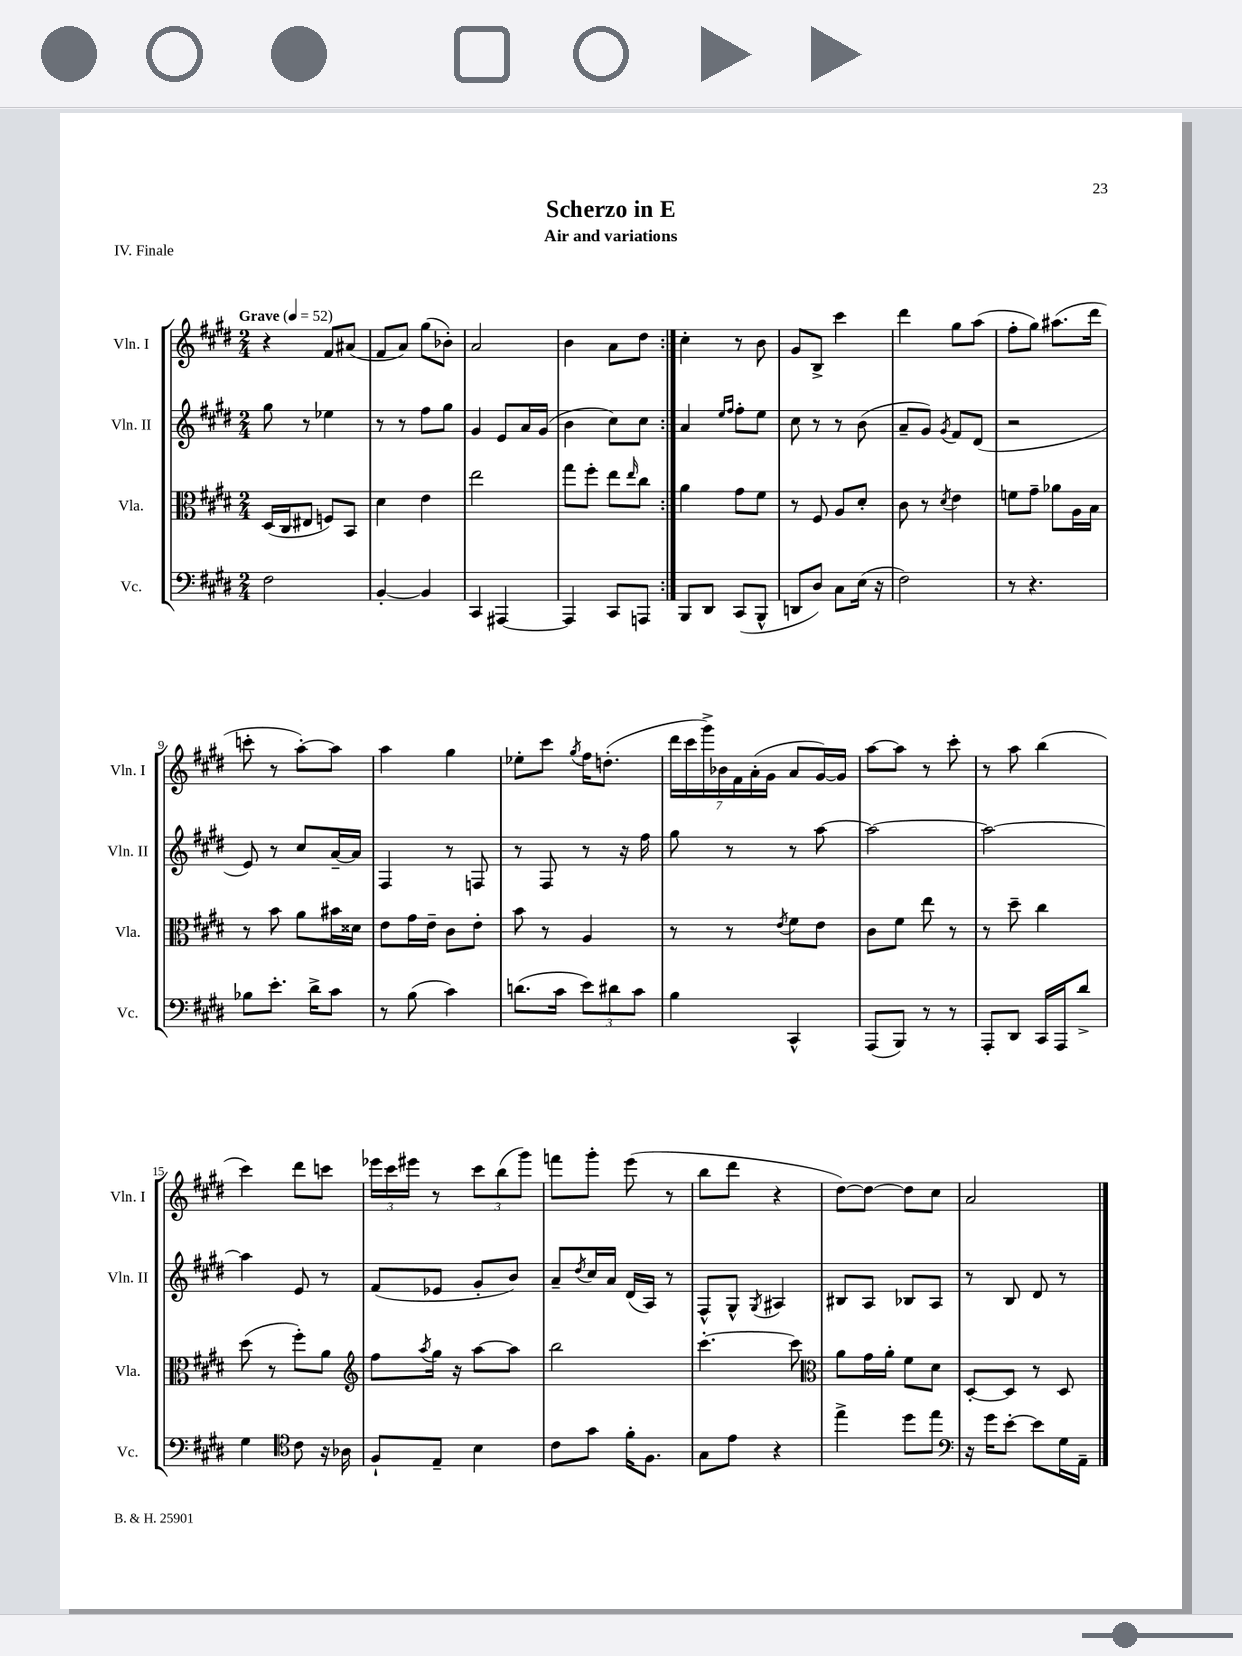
\header { title = "Scherzo in E" subtitle = "Air and variations" piece = "IV. Finale" }
<<
\new StaffGroup <<
\new Staff = "s0" \with { instrumentName = "Vln. I" shortInstrumentName = "Vln. I" } {
    \clef treble \key e \major \numericTimeSignature \time 2/4 \tempo "Grave" 4 = 52
    \repeat volta 2 { r4 fis'8 ais'8( |
    fis'8 a'8) gis''8( bes'8-.) |
    a'2 |
    b'4 a'8 dis''8 | }
    cis''4-. r8 b'8 |
    gis'8 b8-> cis'''4 |
    dis'''4 gis''8 a''8( |
    fis''8-. gis''8) ais''8.( dis'''16 |
    c'''8-. r8 a''8~-.) a''8 |
    a''4 gis''4 |
    ees''8-. cis'''8 \acciaccatura { gis''8 } fis''16 d''8.-.( |
    \tuplet 7/4 { dis'''16 cis'''16 gis'''16->) bes'16 fis'16 a'16-.( gis'16 } a'8 gis'16~) gis'16 |
    a''8~ a''8 r8 cis'''8-. |
    r8 a''8 b''4( |
    cis'''4) dis'''8 c'''8 |
    \tuplet 3/2 { ees'''16 cis'''16 eis'''16 } r8 \tuplet 3/2 { cis'''8 b''8( gis'''8) } |
    f'''8 gis'''8-. e'''8( r8 |
    b''8 dis'''8 r4 |
    dis''8~) dis''8~ dis''8 cis''8 |
    a'2 \bar "|." |
}
\new Staff = "s1" \with { instrumentName = "Vln. II" shortInstrumentName = "Vln. II" } {
    \clef treble \key e \major \numericTimeSignature \time 2/4
    \repeat volta 2 { gis''8 r8 ees''4 |
    r8 r8 fis''8 gis''8 |
    gis'4 e'8 a'16 gis'16( |
    b'4 cis''8) cis''8 | }
    a'4 \grace { e''16 fis''16 } fis''8-. e''8 |
    cis''8 r8 r8 b'8( |
    a'8-- gis'8) \acciaccatura { gis'8 } fis'8 dis'8( |
    r2 |
    e'8) r8 cis''8 a'16~-- a'16 |
    fis4 r8 f8 |
    r8 fis8 r8 r16 fis''16 |
    gis''8 r8 r8 a''8~ |
    a''2~ |
    a''2~ |
    a''4 e'8 r8 |
    fis'8( ees'8 gis'8-. b'8) |
    a'8-- \acciaccatura { dis''8 } cis''16 a'16 dis'16( a16) r8 |
    fis8-^ gis8-^ \acciaccatura { gis8 } ais4 |
    bis8 a8 bes8 a8 |
    r8 b8 dis'8 r8 \bar "|." |
}
\new Staff = "s2" \with { instrumentName = "Vla." shortInstrumentName = "Vla." } {
    \clef alto \key e \major \numericTimeSignature \time 2/4
    \repeat volta 2 { dis16( cis16 eis8 f8) b,8 |
    dis'4 e'4 |
    e''2 |
    gis''8 fis''8-. e''8 \grace { e''16 } cis''8 | }
    a'4 gis'8 fis'8 |
    r8 fis8 a8 dis'8-. |
    cis'8 r8 \acciaccatura { dis'8 } e'4 |
    f'8 gis'8-- aes'8 a16 b16 |
    r8 b'8 a'8 bis'16 disis'16 |
    e'8 gis'16 e'16-- cis'8 e'8-. |
    b'8 r8 a4 |
    r8 r8 \acciaccatura { e'8 } fis'8 e'8 |
    cis'8 fis'8 e''8 r8 |
    r8 dis''8-- cis''4 |
    dis''8( r8 fis''8-.) a'8 |
    \clef treble fis''8 \acciaccatura { a''8 } gis''16 r16 a''8~ a''8 |
    b''2 |
    cis'''4.~-. cis'''8 |
    \clef alto a'8 gis'16 a'16-. fis'8 dis'8 |
    dis8~-. dis8 r8 dis8 \bar "|." |
}
\new Staff = "s3" \with { instrumentName = "Vc." shortInstrumentName = "Vc." } {
    \clef bass \key e \major \numericTimeSignature \time 2/4
    \repeat volta 2 { fis2 |
    b,4~-. b,4 |
    cis,4 ais,,4~ |
    ais,,4 cis,8 a,,8 | }
    b,,8 dis,8 cis,8( b,,8-^ |
    d,8 dis8) cis8 e16( r16 |
    fis2) |
    r8 r4. |
    bes8 e'8.-. dis'16-> cis'8 |
    r8 b8( cis'4) |
    d'8.( cis'16 \tuplet 3/2 { e'8) dis'8 cis'8 } |
    b4 cis,4-^ |
    a,,8( b,,8) r8 r8 |
    a,,8-. dis,8 cis,16 a,,16 dis'8-> |
    gis4 \clef tenor cis'8 r16 aes16 |
    fis8-! e8-- b4 |
    cis'8 gis'8 fis'16-. fis8. |
    gis8 e'8 r4 |
    e''4-> dis''8 e''8 |
    \clef bass r16 gis'16 e'8~-. e'8 gis16 a,16-- \bar "|." |
}
>>
>>
